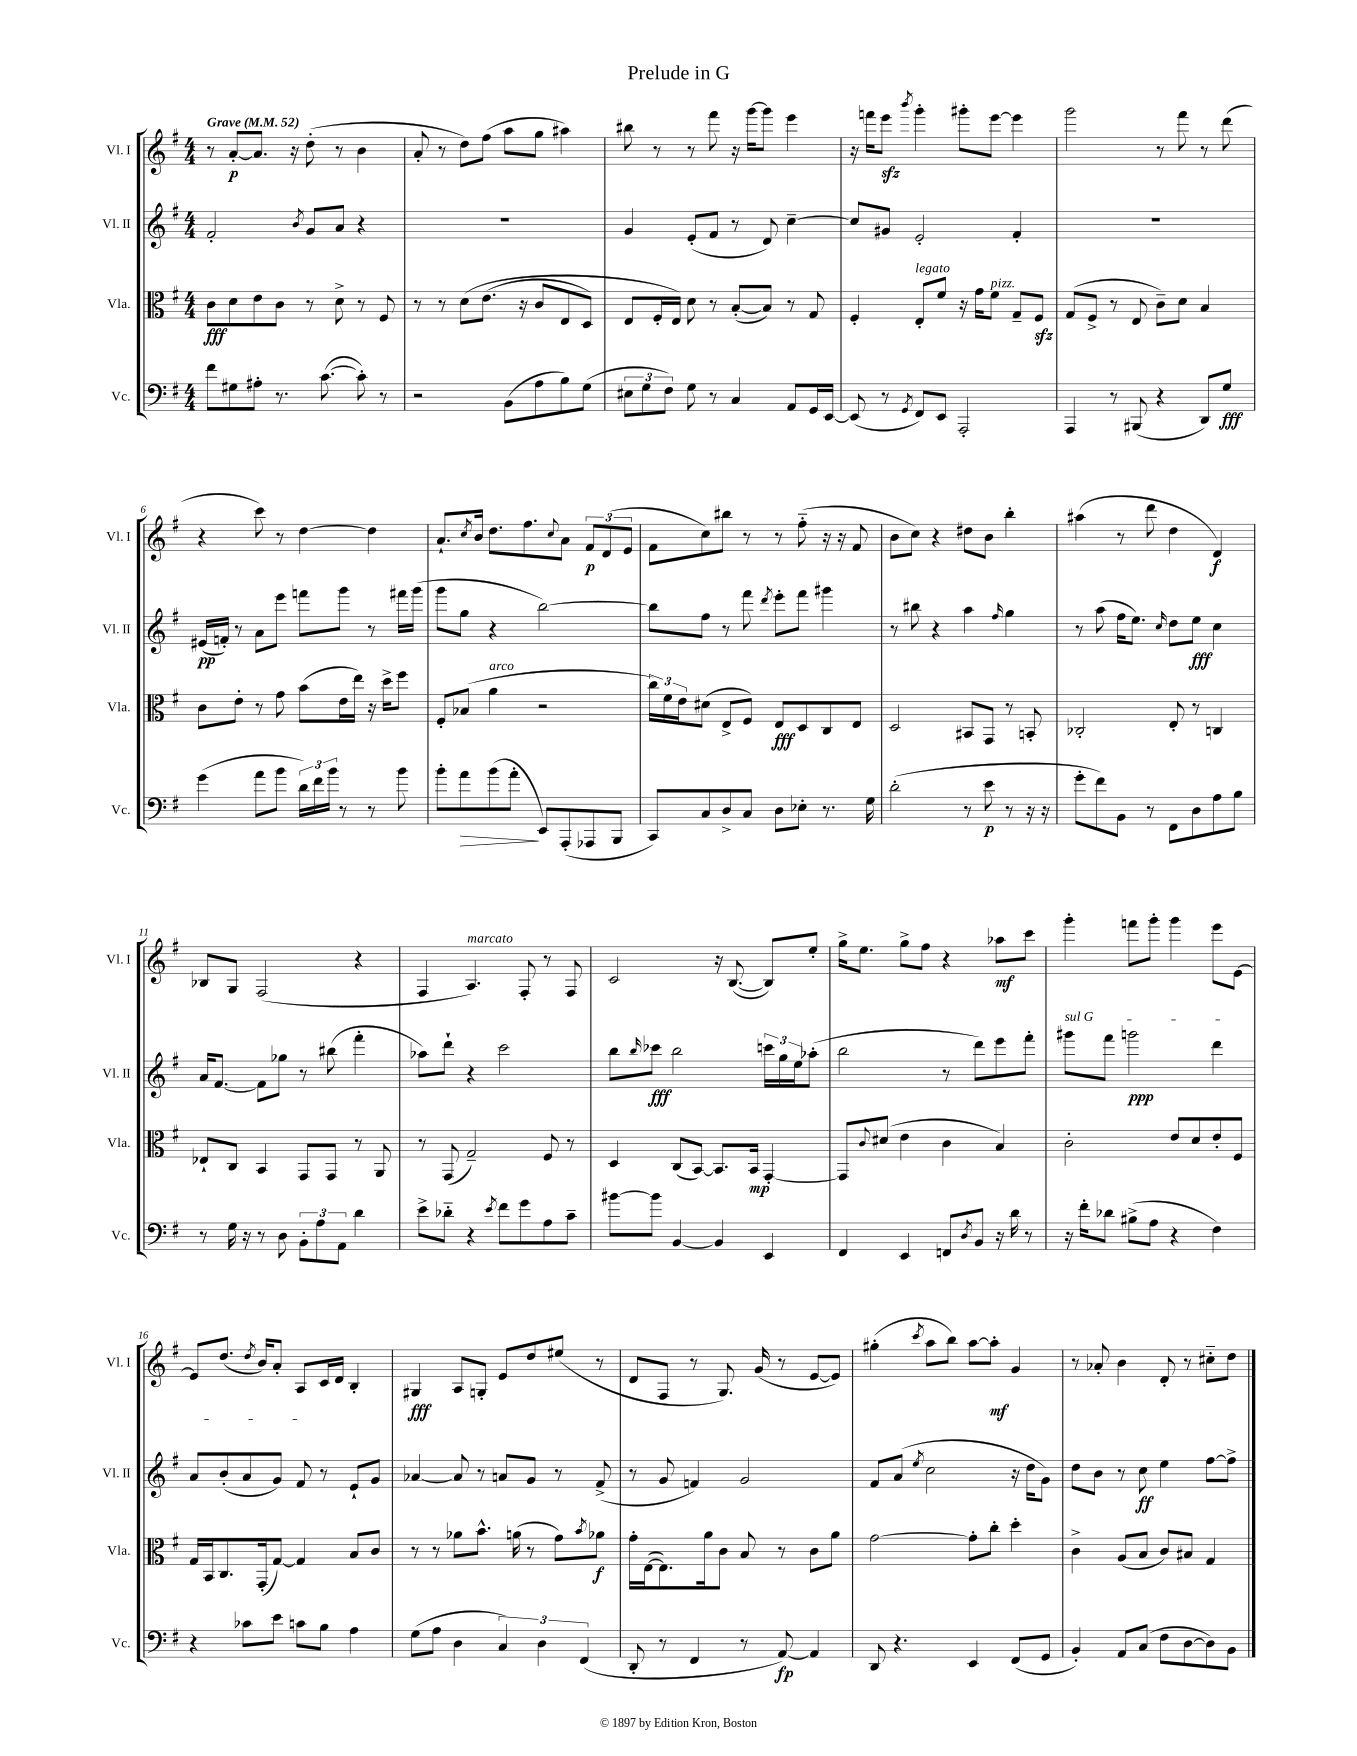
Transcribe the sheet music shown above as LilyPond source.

\header { title = "Prelude in G" }
<<
\new StaffGroup <<
\new Staff = "s0" \with { instrumentName = "Vl. I" shortInstrumentName = "Vl. I" } {
    \clef treble \key g \major \numericTimeSignature \time 4/4 \tempo "Grave" 4 = 52
    r8 a'8~-.\p a'8. r16 d''8-.( r8 b'4 |
    a'8-. r8 d''8) fis''8( a''8 g''8 ais''4) |
    bis''8 r8 r8 fis'''8 r16 g'''16~ g'''8 e'''4 |
    r16 f'''16 e'''8\sfz \acciaccatura { b'''8 } g'''4-. gis'''8-. e'''8~ e'''4 |
    g'''2 r8 fis'''8 r8 d'''8( |
    r4 c'''8) r8 d''4~ d''4 |
    a'8.-! \acciaccatura { c''8 } b'16 d''8. fis''8. \appoggiatura { c''8 } a'8 \tuplet 3/2 { fis'8\p d'8( e'8 } |
    fis'8 c''8) bis''8 r8 r8 fis''8-_( r16 r16 fis'8 |
    b'8 c''8) r4 dis''8 b'8 b''4-. |
    ais''4( r8 d'''8 d''4 d'4\f) |
    bes8 g8 fis2( r4 |
    fis4 a4.^\markup { \italic "marcato" }) fis8-. r8 fis8 |
    c'2 r16 b8.~( b8) e''8-. |
    g''16-> e''8. g''8-> fis''8 r4 aes''8\mf c'''8 |
    g'''4-. f'''8 g'''8-. g'''4 e'''8 e'8~ |
    e'8 d''8.( \acciaccatura { d''8 } b'16) a'8-. a8 c'16 d'16 b4-. |
    gis4\fff a8 g8-. e'8 d''8 eis''8( r8 |
    d'8 fis8 r8 g8.) g'16( r8 e'8~ e'8) |
    gis''4-.( \acciaccatura { c'''8 } a''8 b''8) a''8~ a''8-.\mf g'4 |
    r8 aes'8-. b'4 d'8-. r8 cis''8-_ d''8 \bar "|." |
}
\new Staff = "s1" \with { instrumentName = "Vl. II" shortInstrumentName = "Vl. II" } {
    \clef treble \key g \major \numericTimeSignature \time 4/4
    fis'2-. \acciaccatura { b'8 } g'8 a'8 r4 |
    R1 |
    g'4 e'8-.( fis'8 r8 d'8) c''4~-- |
    c''8 gis'8 e'2-. fis'4-. |
    R1 |
    eis'16\pp( f'16-.) r8 a'8 e'''8 f'''8 g'''8 r8 fis'''16 g'''16( |
    g'''8 g''8 r4 b''2~) |
    b''8 fis''8 r8 fis'''8 \acciaccatura { d'''8 } e'''8-. fis'''8 gis'''4 |
    r8 bis''8 r4 a''4 \grace { fis''16 } g''4 |
    r8 a''8( fis''16 e''8.) \grace { c''16 } d''8 e''8\fff c''4 |
    a'16 fis'8.~ fis'8 ges''8 r8 bis''8( fis'''4-. |
    aes''8) d'''8-! r4 c'''2 |
    b''8 \grace { b''16 } ces'''8\fff b''2 \tuplet 3/2 { c'''16 g''16 e''16 } aes''8-.( |
    b''2 r8 d'''8) e'''8 fis'''8-. |
    \once \override TextSpanner.bound-details.left.text = \markup { \italic "sul G" } gis'''8\startTextSpan fis'''8 g'''2\ppp d'''4 |
    a'8 b'8-.( a'8 g'8) fis'8\stopTextSpan r8 e'8-! g'8 |
    aes'4~ aes'8 r8 a'8 g'8 r8 fis'8->( |
    r8 g'8 f'4) g'2 |
    fis'8 a'8( \acciaccatura { e''8 } c''2 r16 d''16 g'8) |
    d''8 b'8 r8 c''8\ff e''4 fis''8~ fis''8-> \bar "|." |
}
\new Staff = "s2" \with { instrumentName = "Vla." shortInstrumentName = "Vla." } {
    \clef alto \key g \major \numericTimeSignature \time 4/4
    c'8\fff d'8 e'8 c'8 r8 d'8-> r8 fis8 |
    r8 r8 d'8\( e'8.( r16 c'8 e8 d8) |
    e8 fis16-. e16\) d'8 r8 b8~-.( b8) r8 g8 |
    fis4-. e8-.^\markup { \italic "legato" } fis'8 r16 g'16 fis'8^\markup { \italic "pizz." } g8-- fis8\sfz |
    g8( fis8-> r8 e8 c'8--) d'8 b4 |
    c'8 e'8-. r8 g'8 b'8( e'16 e''16) r16 d''16-> fis''8 |
    fis8-. bes8( a'4^\markup { \italic "arco" } r2 |
    \tuplet 3/2 { c''16) fis'16 e'16 } dis'8( e8-> fis8) e8\fff d8 c8 e8 |
    d2 bis,8 g,8 r8 b,8-. |
    ces2-. e8-. r8 c4 |
    ees8-! c8 b,4 g,8 g,8 r8 a,8 |
    r8 g,8( g2--) fis8 r8 |
    d4 c8( b,8~) b,8. b,16\mp g,4~-. |
    g,8 \appoggiatura { c'8 } dis'8( e'4 c'4 b4) |
    c'2-. e'8 d'8 e'8-. fis8 |
    g16 b,16 c8. g,16-.( g8~) g4 b8 c'8 |
    r8 r8 aes'8 b'8.-^ a'16( r8 g'8) \acciaccatura { b'8 } aes'8\f |
    g'16-. e16~( e8.) a'16 c'8 b8 r8 c'8 a'8 |
    g'2~ g'8-. c''8-. d''4-. |
    c'4-> a8( b8 c'8) bis8 g4 \bar "|." |
}
\new Staff = "s3" \with { instrumentName = "Vc." shortInstrumentName = "Vc." } {
    \clef bass \key g \major \numericTimeSignature \time 4/4
    fis'8 gis8 ais8-. r8. c'8.~( c'8-.) r8 |
    r2 b,8( a8 b8) g8( |
    \tuplet 3/2 { eis8 g8 fis8) } g8 r8 c4 a,8 g,16 e,16~ |
    e,8( r8 \acciaccatura { g,8 } fis,8) e,8 a,,2-. |
    a,,4 r8 bis,,8( r4 d,8) g8\fff |
    g'4( a'8 b'8 \tuplet 3/2 { d'16) fis'16 b'16 } r8 r8 b'8 |
    b'8-. a'8\> b'8( a'8-.\! e,8) a,,8-.( aes,,8 b,,8 |
    c,8) c8 d8-> c8 d8 ees8-. r8. g16 |
    d'2-.( r8 e'8\p r8 r16 r16 |
    g'8-. fis'8) b,8 r8 fis,8 d8 a8 b8 |
    r8 g16 r16 r8 d8 \tuplet 3/2 { b,8-. a8 a,8 } d'4 |
    e'8-> des'8-_ r4 \acciaccatura { e'8 } fis'8 g'8 a8 c'8-- |
    bis'8~ bis'8 b,4~ b,4 e,4 |
    fis,4 e,4 f,8 \acciaccatura { d8 } b,8 r16 d'16 r8 |
    r16 fis'16-. des'8 bis8->( a8 r4 fis4) |
    r4 ces'8 e'8 c'8 b8 a4 |
    g8( a8 d4 \tuplet 3/2 { c4) d4 fis,4( } |
    d,8-. r8 fis,4 r8 a,8~\fp) a,4 |
    d,8 r4. e,4 fis,8( g,8 |
    b,4-.) a,8 c8( fis8 d8~ d8) b,8 \bar "|." |
}
>>
>>
